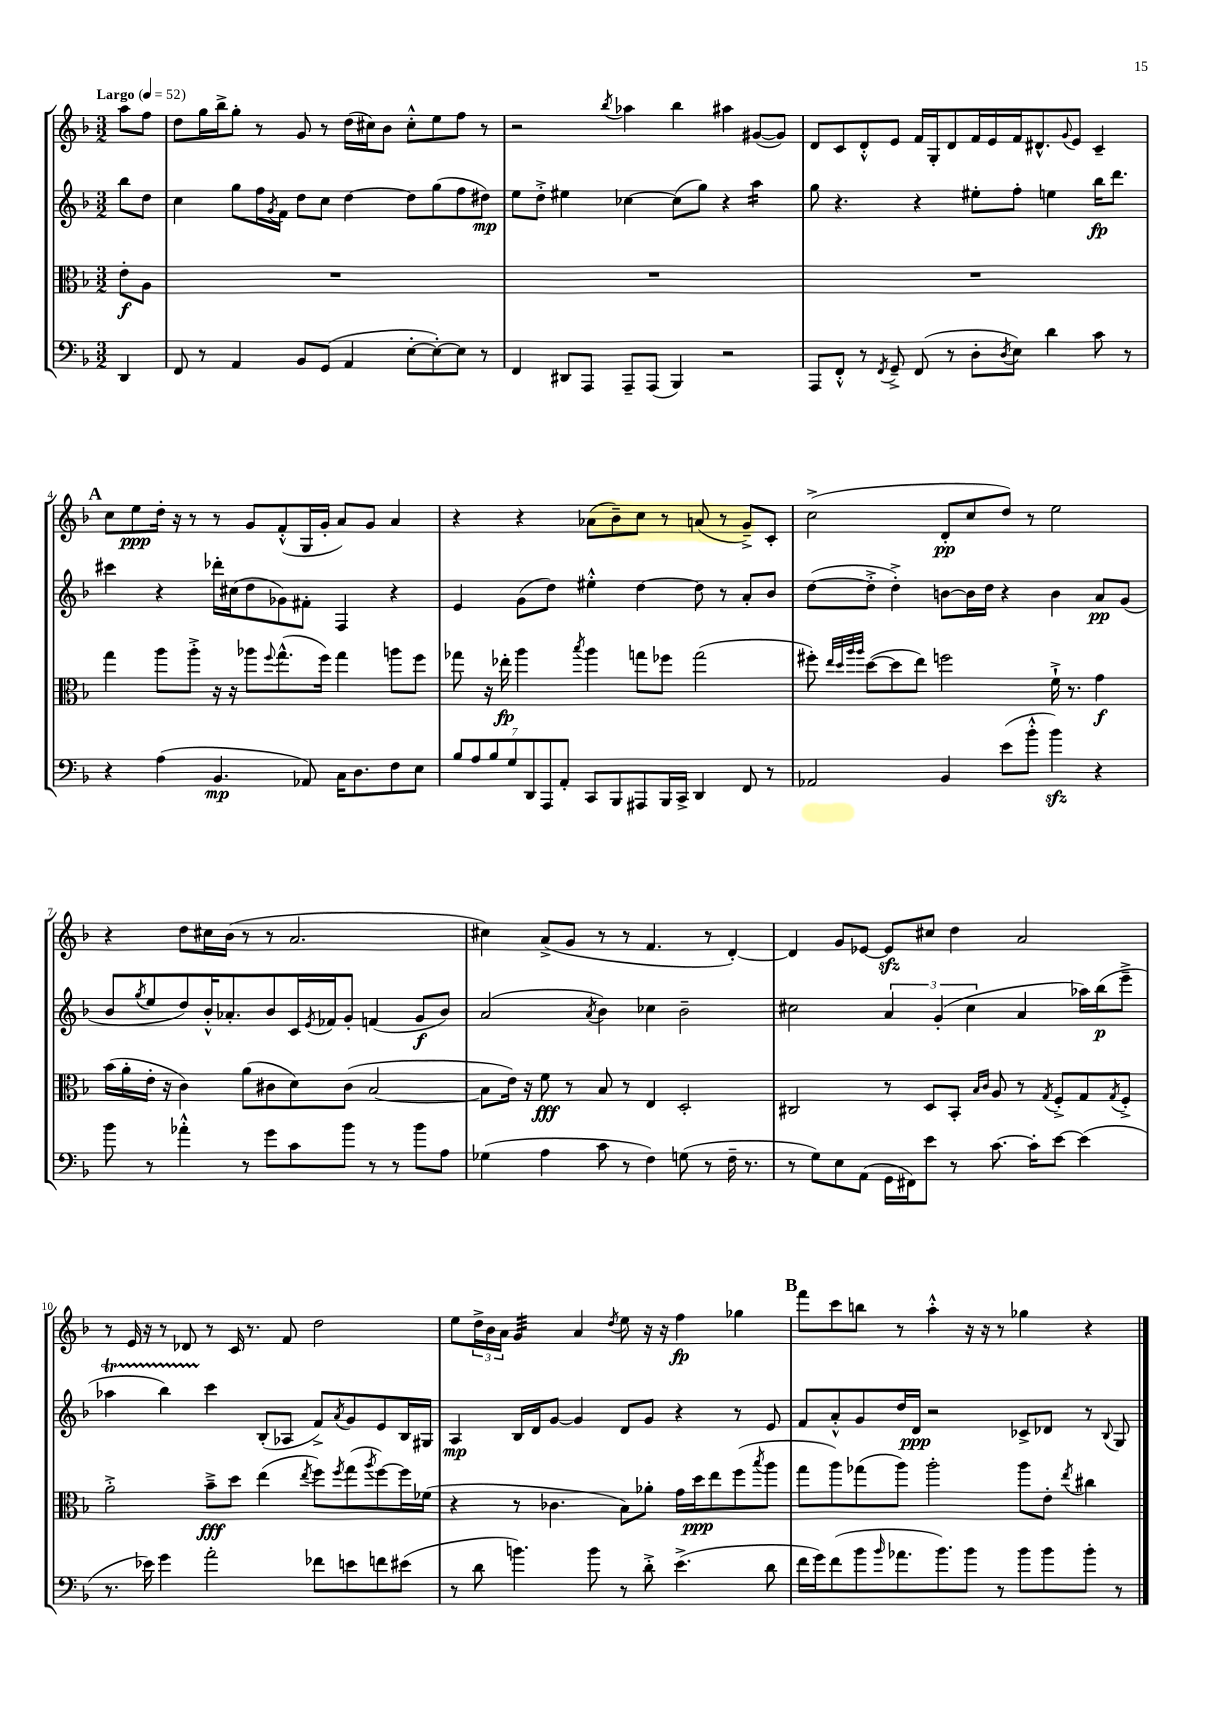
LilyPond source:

<<
\new StaffGroup <<
\new Staff = "s0" {
    \clef treble \key f \major \numericTimeSignature \time 3/2 \partial 4 \tempo "Largo" 4 = 52
    a''8 f''8 |
    d''8 g''16 bes''16-> g''8-. r8 g'8 r8 d''16( cis''16) bes'8 cis''8-.-^ e''8 f''8 r8 |
    r2 \acciaccatura { bes''8 } aes''4 bes''4 ais''4 gis'8~( gis'8) |
    d'8 c'8 d'8-.-^ e'8 f'16 g16-. d'8 f'16 e'16 f'16 dis'8.-^ \appoggiatura { g'8 } e'8 c'4-- |
    \mark \markup { \bold "A" } c''8 e''8\ppp d''16-. r16 r8 r8 g'8 f'8-.-^( g16 g'16-. a'8) g'8 a'4 |
    r4 r4 aes'8( bes'8--) c''8 r8 a'8( r8 g'8--->) c'8-. |
    c''2->( d'8-.\pp c''8 d''8) r8 e''2 |
    r4 d''8 cis''16 bes'16( r8 r8 a'2. |
    cis''4) a'8->( g'8 r8 r8 f'4. r8 d'4~-.) |
    d'4 g'8 ees'8~ ees'8\sfz cis''8 d''4 a'2 |
    r8 e'16 r16 r8 des'8 r8 c'16 r8. f'8 d''2 |
    e''8 \tuplet 3/2 { d''16-> bes'16 a'16 } g'4:32 a'4 \acciaccatura { d''8 } e''8 r16 r16 f''4\fp ges''4 |
    \mark \markup { \bold "B" } f'''8 c'''8 b''8 r8 a''4-.-^ r16 r16 r8 ges''4 r4 \bar "|." |
}
\new Staff = "s1" {
    \clef treble \key f \major \numericTimeSignature \time 3/2 \partial 4
    bes''8 d''8 |
    c''4 g''8 f''16 \acciaccatura { g'8 } f'16 d''8 c''8 d''4~ d''8 g''8( f''8 dis''8\mp) |
    e''8 d''8-.-> eis''4 ces''4~ ces''8( g''8) r4 a''4:16 |
    g''8 r4. r4 eis''8-. f''8-. e''4 bes''16\fp d'''8. |
    \mark \markup { \bold "A" } cis'''4 r4 des'''16-. cis''16( d''8 ges'8) fis'8-. f4 r4 |
    e'4 g'8( d''8) eis''4-.-^ d''4~ d''8 r8 a'8-. bes'8 |
    d''8~( d''8-.-> d''4-.->) b'8~ b'16 d''16 r4 b'4 a'8\pp g'8( |
    bes'8 \acciaccatura { g''8 } e''8 d''8) bes'16-.-^ aes'8.-. bes'8 c'16 \acciaccatura { e'8 } fes'16 g'8-. f'4( g'8\f bes'8) |
    a'2( \acciaccatura { a'8 } bes'4) ces''4 bes'2-- |
    cis''2 \tuplet 3/2 { a'4 g'4-.( cis''4 } a'4 aes''16) bes''16\p( e'''8---> |
    aes''4\startTrillSpan bes''4) c'''4\stopTrillSpan bes8-.( aes8 f'8->) \acciaccatura { a'8 } g'8 e'8 bes16 gis16 |
    a4\mp bes16 d'16 g'8~ g'4 d'8 g'8 r4 r8 e'8 |
    \mark \markup { \bold "B" } f'8 a'8-.-^ g'8 d''16 d'16\ppp r2 ces'8-> des'8 r8 \appoggiatura { bes8 } g8 \bar "|." |
}
\new Staff = "s2" {
    \clef alto \key f \major \numericTimeSignature \time 3/2 \partial 4
    e'8-.\f a8 |
    R1. |
    R1. |
    R1. |
    \mark \markup { \bold "A" } g''4 a''8 a''8-.-> r16 r16 aes''8 \appoggiatura { f''8 } g''8.-^( f''16) g''4 a''8 f''8 |
    ges''8 r16 ees''16-.\fp a''4 \acciaccatura { bes''8 } a''4 g''8 fes''8 g''2( |
    fis''8-.) \grace { e''32 d''32 a''32 a''32 } d''8~( d''8 e''8) f''2 f'16-!-> r8. g'4\f |
    bes'16( a'16-. e'16-. r16 c'4) a'8( cis'8 d'8) cis'8( bes2~ |
    bes8 e'16) r16 f'8\fff r8 bes8 r8 e4 d2-. |
    cis2 r8 d8 bes,8-. \grace { bes16 c'16 } a8 r8 \acciaccatura { g8 } f8-.-> g8 \acciaccatura { g8 } f8-.-> |
    a'2-.-> bes'8--->\fff d''8 e''4( \acciaccatura { e''8 } f''8) \acciaccatura { f''8 } g''8( \acciaccatura { a''8 } f''8~) f''16 fes'16( |
    r4 r8 ces'4. bes8) aes'8-. g'16 d''16\ppp e''8 f''8( \acciaccatura { bes''8 } a''8 |
    \mark \markup { \bold "B" } g''8 a''8) ges''8( a''8) a''2-. a''8 e'8-. \acciaccatura { e''8 } cis''4 \bar "|." |
}
\new Staff = "s3" {
    \clef bass \key f \major \numericTimeSignature \time 3/2 \partial 4
    d,4 |
    f,8 r8 a,4 bes,8 g,8( a,4 e8~-. e8~-.) e8 r8 |
    f,4 dis,8 a,,8 a,,8-- a,,8( bes,,4) r2 |
    a,,8 f,8-.-^ r8 \acciaccatura { f,8 } g,8---> f,8( r8 d8-. \acciaccatura { d8 } e8) d'4 c'8 r8 |
    \mark \markup { \bold "A" } r4 a4( bes,4.\mp aes,8) c16 d8. f8 e8 |
    \tuplet 7/4 { bes8 a8 bes8 g8 d,8 a,,8 a,8-. } c,8 bes,,8 ais,,8 bes,,16 c,16-> d,4 f,8 r8 |
    aes,2 bes,4 e'8( bes'8-.-^ bes'4\sfz) r4 |
    bes'8 r8 aes'4-.-^ r8 g'8 c'8 bes'8 r8 r8 bes'8 a8 |
    ges4( a4 c'8 r8 f4) g8( r8 f16-- r8. |
    r8 g8) e8 a,8( g,16 fis,16) e'8 r8 c'8.~ c'16-. e'8~ e'4( |
    r8. ees'16) g'4 a'2-. fes'8 e'8 f'8 eis'8( |
    r8 d'8 b'4.) b'8 r8 d'8-.-> e'4.->( d'8 |
    \mark \markup { \bold "B" } f'16 g'16) f'8( bes'8 \grace { bes'16 } aes'8. bes'8.) bes'8 r8 bes'8 bes'8 bes'8-. r8 \bar "|." |
}
>>
>>
